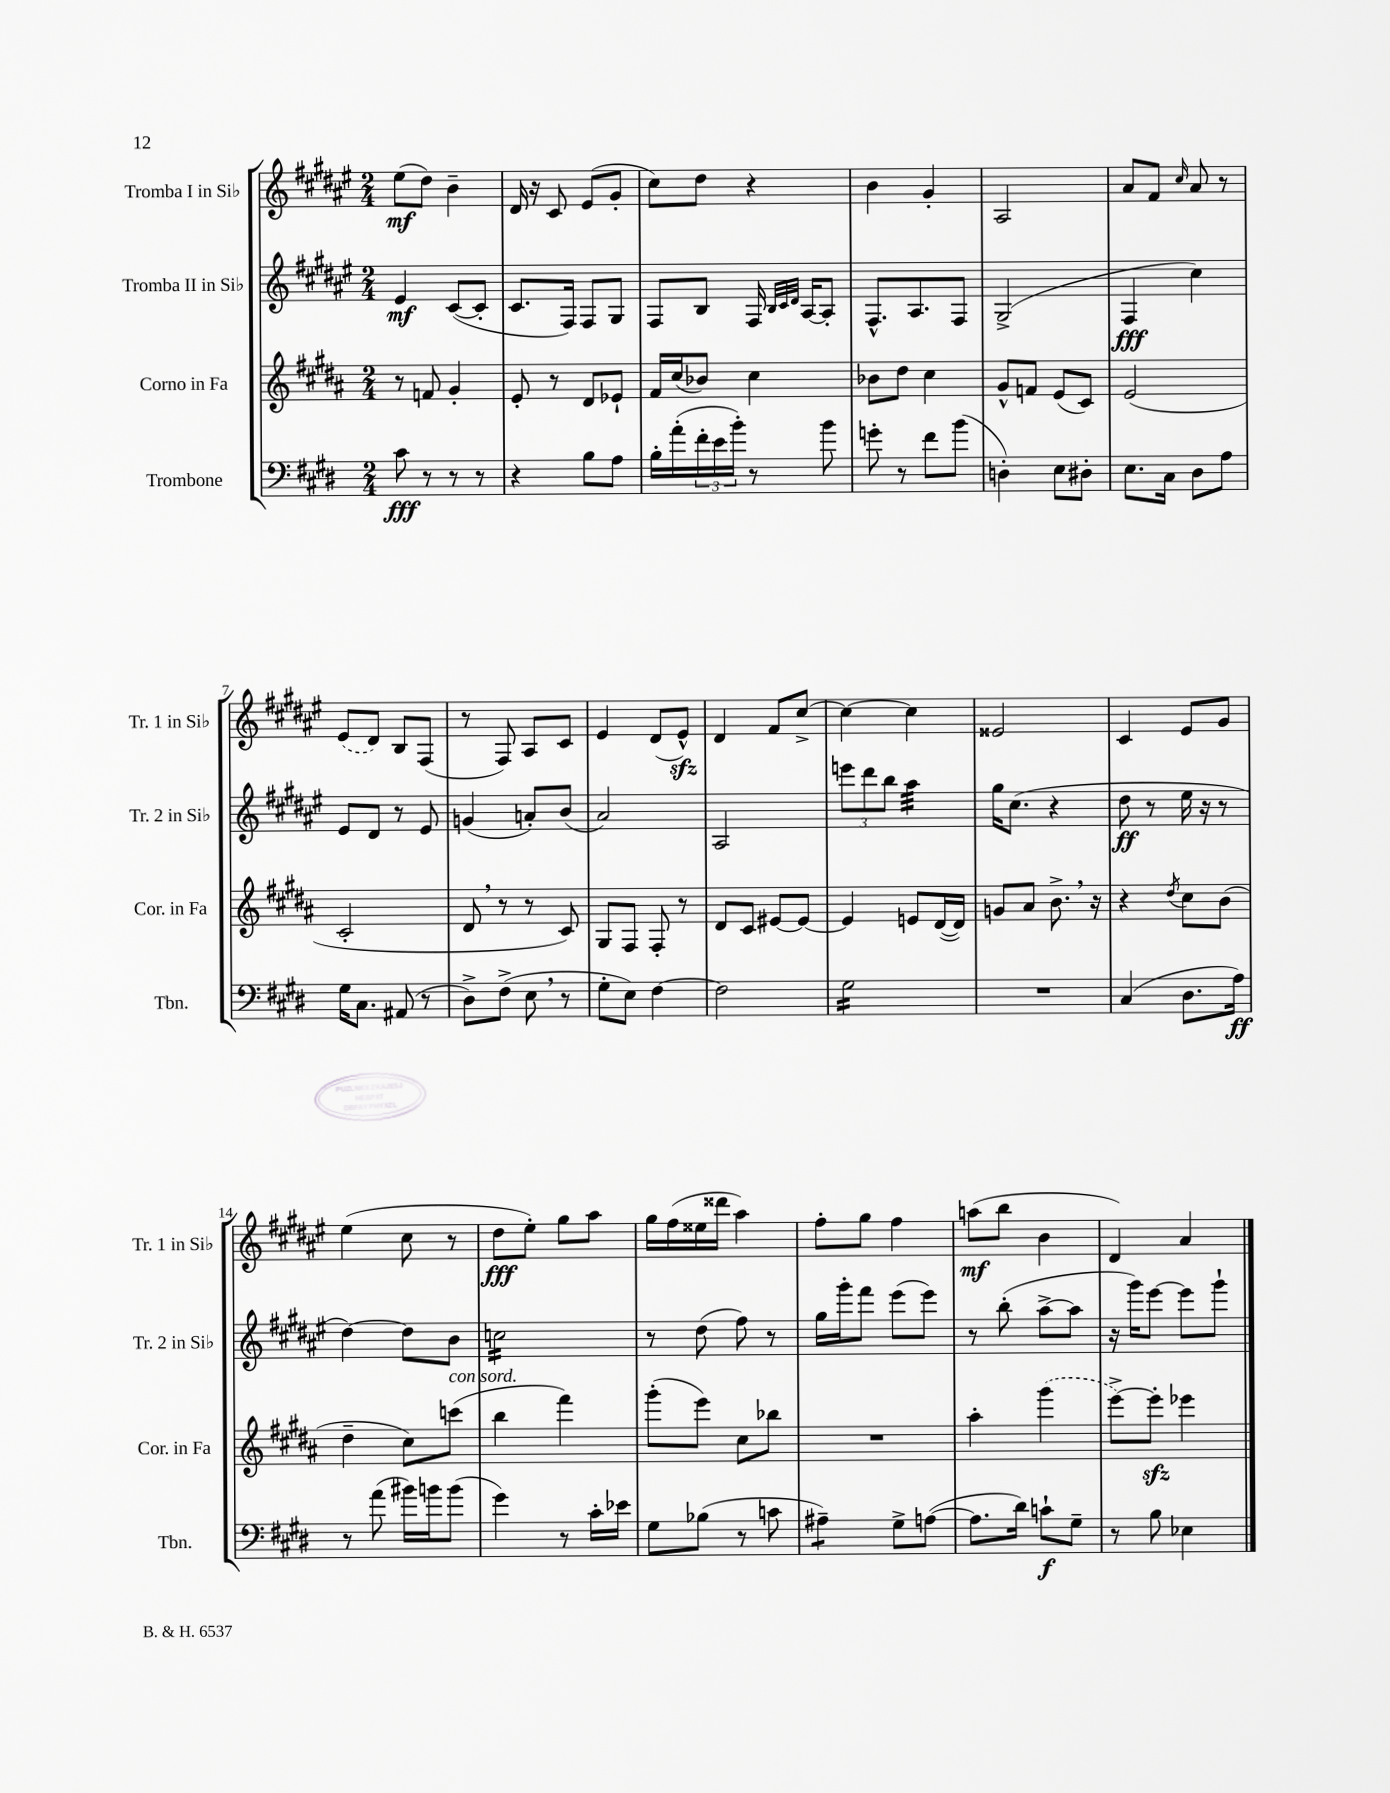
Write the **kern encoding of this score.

**kern	**kern	**kern	**kern
*staff4	*staff3	*staff2	*staff1
*clefF4	*clefG2	*clefG2	*clefG2
*k[f#c#g#d#]	*k[f#c#g#d#a#]	*k[f#c#g#d#a#e#]	*k[f#c#g#d#a#e#]
*M2/4	*M2/4	*M2/4	*M2/4
8c#	8r	4e#	(8ee#
8r	8f	.	8dd#)
8r	4g#'	([8c#	4b~
8r	.	8c#']	.
=	=	=	=
4r	8e'	8.c#	16d#
.	.	.	16r
.	8r	.	8c#
.	.	16F#)	.
8B	8d#	8F#	(8e#
8A	8e-`	8G#	8g#'
=	=	=	=
16B'	16f#	8F#	8cc#)
(16a'	(16cc#	.	.
24f#'	8b-)	8B	8dd#
24e	.	.	.
24b')	.	.	.
8r	4cc#	16F#	4r
.	.	32qqB	.
.	.	32qqc#	.
.	.	32qqd#	.
.	.	[16A#	.
8b	.	8A#']	.
=	=	=	=
8g'	8b-	8.F#^^	4b
8r	8dd#	.	.
.	.	8.A#	.
8f#	4cc#	.	4g#'
(8b	.	8F#	.
=	=	=	=
4D')	8g#^^	(2G#^	2A#
.	8f	.	.
8E	(8e	.	.
8D#'	8c#)	.	.
=	=	=	=
8.E	(2e	4F#	8a#
.	.	.	8f#
16C#	.	.	.
.	.	.	16qqcc#
8D#	.	4cc#)	8a#
8A	.	.	8r
=	=	=	=
16G#	2c#'	8e#	(8e#
8.C#	.	.	.
.	.	8d#	8d#)
(8AA#	.	8r	8B
8r	.	8e#	(8F#
=	=	=	=
8D#^)	8d#	(4g	8r
(8F#^	8r	.	8F#)
8E	8r	8a')	8A#
8r	8c#)	(8b	8c#
=	=	=	=
8G#'	8G#	2a#)	4e#
8E)	8F#	.	.
[4F#	8F#'	.	(8d#
.	8r	.	8e#^^)
=	=	=	=
2F#]	8d#	2A#	4d#
.	8c#	.	.
.	[8e#	.	8f#
.	8e#_	.	[8cc#^
=	=	=	=
2G#	4e#]	12eee	4cc#_
.	.	12ddd#	.
.	.	12bb	.
.	8e	4aa#	4cc#]
.	([16d#	.	.
.	16d#])	.	.
=	=	=	=
2r	8g	16gg#	2e##
.	.	(8.cc#	.
.	8a#	.	.
.	8.b^	4r	.
.	16r	.	.
=	=	=	=
(4C#	4r	8dd#	4c#
.	.	8r	.
.	8qdd#	.	.
8.D#	8cc#	16ee#	8e#
.	.	16r	.
.	(8b	8r	8g#
16A)	.	.	.
=	=	=	=
8r	4dd#~	[4dd#)	(4ee#
(8a	.	.	.
16b#)	8cc#)	8dd#]	8cc#
16b	.	.	.
(8b	(8ccc	8b	8r
=	=	=	=
4g#)	4bb	2cc	8dd#
.	.	.	8ee#')
8r	4fff#)	.	8gg#
16c#'	.	.	8aa#
16e-	.	.	.
=	=	=	=
8G#	(8ggg#'	8r	16gg#
.	.	.	(16ff#
(8B-	8eee)	(8dd#	16ee##
.	.	.	16ddd##
8r	8cc#	8ff#)	4aa#)
8c	8bb-	8r	.
=	=	=	=
4A#~)	2r	16gg#	8ff#'
.	.	16ggg#'	.
.	.	8fff#	8gg#
8G#^	.	(8eee#	4ff#
([8A	.	8eee#)	.
=	=	=	=
8.A]	4aa#'	8r	(8aa
.	.	(8bb'	8bb
16d#)	.	.	.
8c`	(4ggg#	[8aa#^	4b
8G#~	.	8aa#]	.
=	=	=	=
8r	[8eee^)	16r	4d#)
.	.	16ggg#)	.
8B	8eee']	[8eee#	.
4E-	4eee-	8eee#]	4a#
.	.	8ggg#`	.
==	==	==	==
*-	*-	*-	*-
